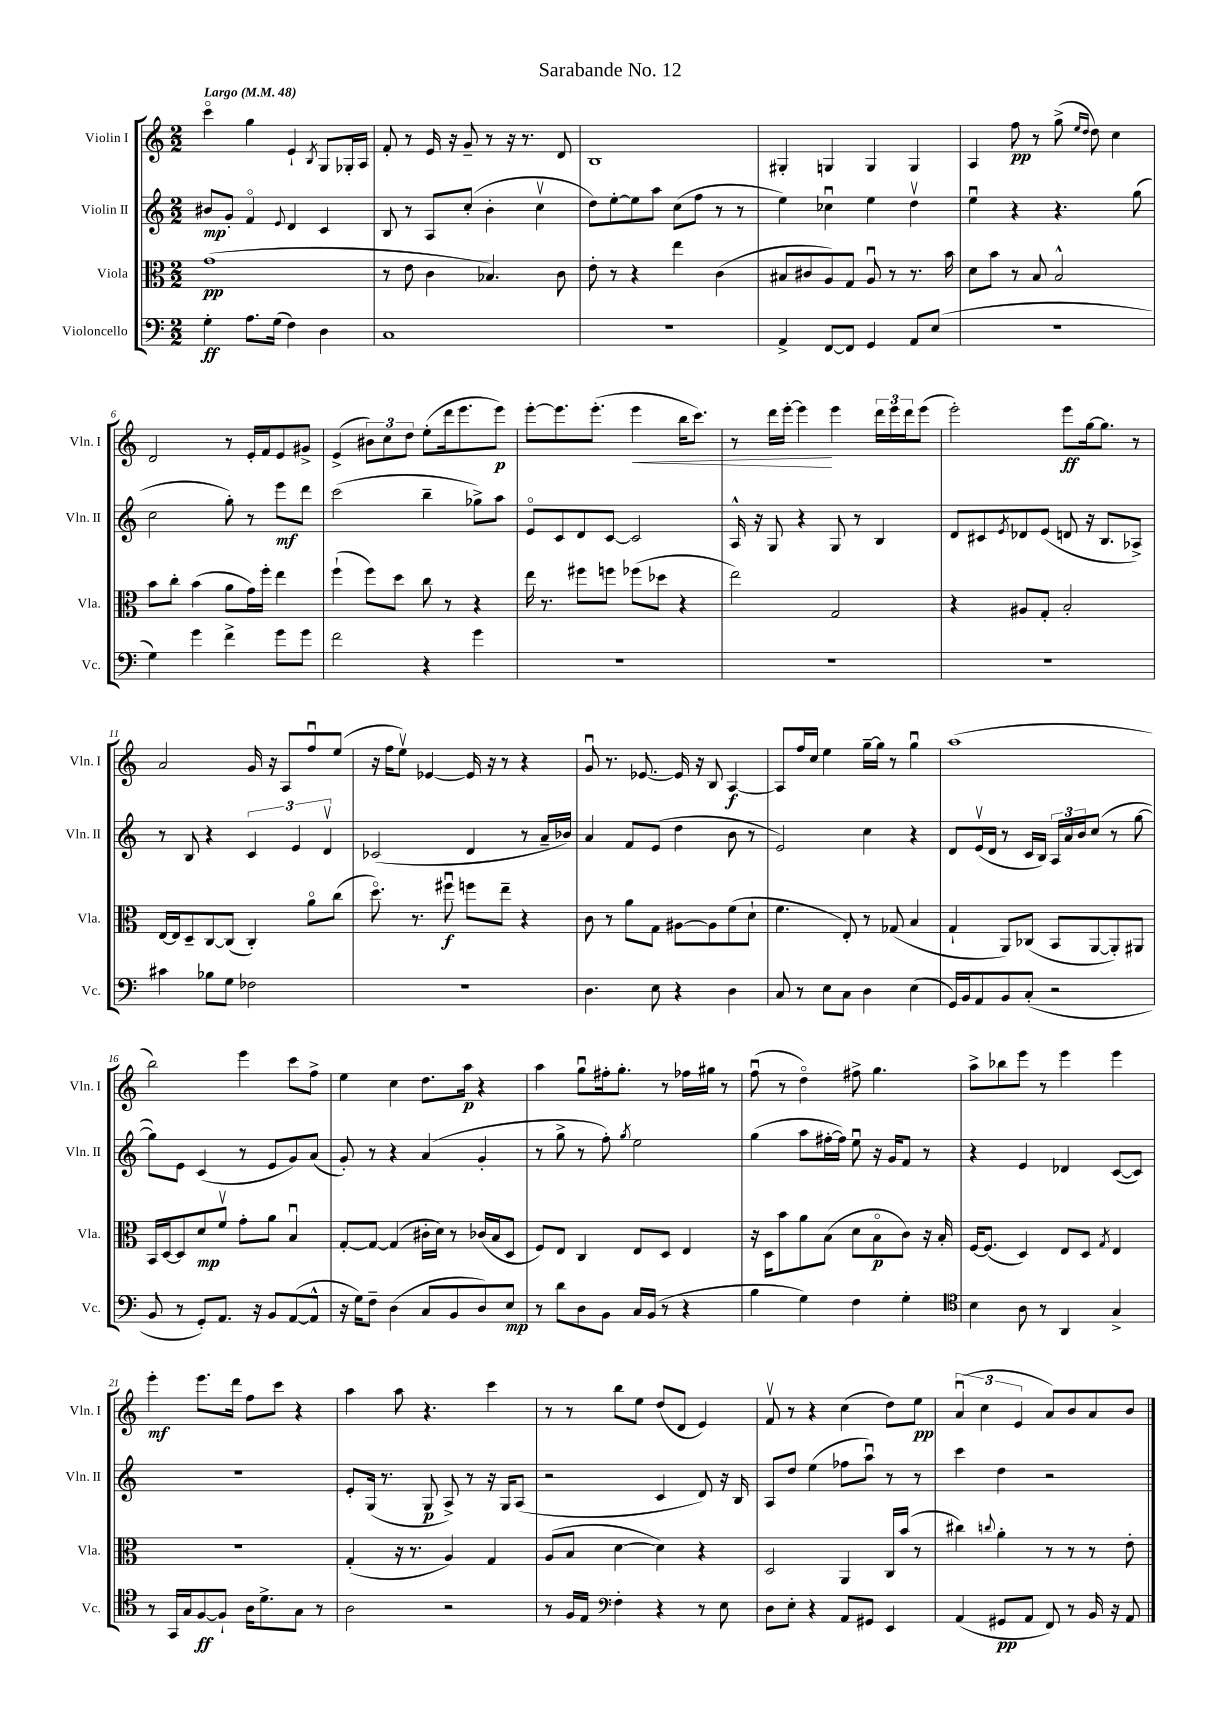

**kern	**dynam	**kern	**dynam	**kern	**dynam	**kern	**dynam
*part4	*part4	*part3	*part3	*part2	*part2	*part1	*part1
*staff4	*staff4	*staff3	*staff3	*staff2	*staff2	*staff1	*staff1
*I"Violoncello	*	*I"Viola	*	*I"Violin II	*	*I"Violin I	*
*I'Vc.	*	*I'Vla.	*	*I'Vln. II	*	*I'Vln. I	*
*clefF4	*	*clefC3	*	*clefG2	*	*clefG2	*
*k[]	*	*k[]	*	*k[]	*	*k[]	*
*M2/2	*	*M2/2	*	*M2/2	*	*M2/2	*
*MM48	*	*MM48	*	*MM48	*	*MM48	*
=1	=1	=1	=1	=1	=1	=1	=1
!	!	!	!	!	!	!LO:TX:a:B:t=Largo	!
4G'\	ff	(1g	pp	8b#X/L	mp	4ccc\	.
.	.	.	.	8g'/J	.	.	.
8.A\L	.	.	.	4f/	.	4gg\	.
(16G\Jk	.	.	.	.	.	.	.
.	.	.	.	8qqe/	.	.	.
4F\)	.	.	.	4d/	.	4e`/	.
.	.	.	.	.	.	8qB/	.
4D\	.	.	.	4c/	.	8G/L	.
.	.	.	.	.	.	16G-X'/L	.
.	.	.	.	.	.	16A/JJ	.
=2	=2	=2	=2	=2	=2	=2	=2
1C	.	8r	.	8B/	.	8f'/	.
.	.	8e\	.	8r	.	8r	.
.	.	4c\	.	8A/L	.	16e/	.
.	.	.	.	.	.	16r	.
.	.	.	.	(8cc'/J	.	8g~/	.
.	.	4.B-X/)	.	4b'\	.	8r	.
.	.	.	.	.	.	16r	.
.	.	.	.	.	.	8.r	.
.	.	.	.	4ccv\	.	.	.
.	.	8c\	.	.	.	8d/	.
=3	=3	=3	=3	=3	=3	=3	=3
1r	.	8e'\	.	8dd\L)	.	1B	.
.	.	8r	.	[8ee'\	.	.	.
.	.	4r	.	8ee\]	.	.	.
.	.	.	.	8aa\J	.	.	.
.	.	4ee\	.	(8cc\L	.	.	.
.	.	.	.	8ff\J	.	.	.
.	.	(4c\	.	8r	.	.	.
.	.	.	.	8r	.	.	.
=4	=4	=4	=4	=4	=4	=4	=4
4AA^/	.	8B#X/L	.	4ee\)	.	4G#X'/	.
.	.	8c#X/	.	.	.	.	.
[8FF/L	.	8A/)	.	4cc-Xu\	.	4Gn/	.
8FF/J]	.	8G/J	.	.	.	.	.
4GG/	.	8Au/	.	4ee\	.	4G/	.
.	.	8r	.	.	.	.	.
8AA/L	.	8.r	.	4ddv\	.	4G/	.
(8E/J	.	.	.	.	.	.	.
.	.	16b\	.	.	.	.	.
=5	=5	=5	=5	=5	=5	=5	=5
1r	.	8d\L	.	4eeu\	.	4A/	.
.	.	8b\J	.	.	.	.	.
.	.	8r	.	4r	.	8ff\	pp
.	.	8B/	.	.	.	8r	.
.	.	2B^^/	.	4.r	.	(8gg^\	.
.	.	.	.	.	.	16qqee/LL	.
.	.	.	.	.	.	16qqdd/JJ	.
.	.	.	.	.	.	8dd\)	.
.	.	.	.	.	.	4cc\	.
.	.	.	.	(8gg\	.	.	.
!!LO:LB:g=z
=6	=6	=6	=6	=6	=6	=6	=6
4G\)	.	8b\L	.	2cc\	.	2d/	.
.	.	8cc'\J	.	.	.	.	.
4g\	.	(4b\	.	.	.	.	.
4f^\	.	8a\L	.	8gg'\)	.	8r	.
.	.	16g\L)	.	8r	.	16e'/LL	.
.	.	16ff'\JJ	.	.	.	16f/J	.
8g\L	.	4ee\	.	8eee\L	mf	8e/	.
8g\J	.	.	.	8ddd\J	.	8g#X^/J	.
=7	=7	=7	=7	=7	=7	=7	=7
2f\	.	(4ff`\	.	(2ccc\	.	(4e^/	.
.	.	8ff\L)	.	.	.	12b#X\L)	.
.	.	.	.	.	.	12cc\	.
.	.	8dd\J	.	.	.	.	.
.	.	.	.	.	.	12dd\J	.
4r	.	8cc\	.	4bb~\	.	(8ee'\L	.
.	.	8r	.	.	.	16ddd\k	.
.	.	.	.	.	.	8.eee\	.
4g\	.	4r	.	8gg-X^\L)	.	.	.
.	.	.	.	8aa\J	.	8eee\J)	p
=8	=8	=8	=8	=8	=8	=8	=8
1r	.	16ee\	.	8e/L	.	[8eee'\L	.
.	.	8.r	.	.	.	.	.
.	.	.	.	8c/	.	8.eee\]	.
.	.	8ff#X\L	.	8d/	.	.	.
.	.	.	.	.	.	(8.eee'\J	.
.	.	8ffn\J	.	[8c/J	.	.	.
!	!	!	!	!	!	!	!LO:HP:b
.	.	(8ff-X\L	.	2c/]	.	4eee\	<
.	.	8dd-X\J	.	.	.	.	.
.	.	4r	.	.	.	16bb\KL	.
.	.	.	.	.	.	8.ccc\J)	.
=9	=9	=9	=9	=9	=9	=9	=9
1r	.	2ee\)	.	16A^^/	.	8r	.
.	.	.	.	16r	.	.	.
.	.	.	.	8G/	.	16ddd\LL	.
.	.	.	.	.	.	[16eee'\JJ	.
.	.	.	.	4r	.	4eee\]	.
.	.	2G/	.	8G/	.	4eee\	[
.	.	.	.	8r	.	.	.
.	.	.	.	4B/	.	24ddd\LL	.
.	.	.	.	.	.	24eee\	.
.	.	.	.	.	.	24ddd\J	.
.	.	.	.	.	.	(8eee\J	.
=10	=10	=10	=10	=10	=10	=10	=10
1r	.	4r	.	8d/L	.	2eee'\)	.
.	.	.	.	8c#X/	.	.	.
.	.	.	.	8qe/	.	.	.
.	.	8A#X/L	.	8d-X/	.	.	.
.	.	8G'/J	.	(8e/J	.	.	.
.	.	2B'/	.	8dn/	.	8eee\L	ff
.	.	.	.	16r	.	[16gg\k	.
.	.	.	.	8.B/L	.	8.gg\J]	.
.	.	.	.	8A-X^/J)	.	8r	.
!!LO:LB:g=z
=11	=11	=11	=11	=11	=11	=11	=11
4c#X\	.	[16E/LL	.	8r	.	2a/	.
.	.	16E/J]	.	.	.	.	.
.	.	8D~/	.	8B/	.	.	.
8B-X\L	.	[8C/	.	4r	.	.	.
8G\J	.	(8C/J]	.	.	.	.	.
2F-X\	.	4C'/)	.	6c/	.	16g/	.
.	.	.	.	.	.	16r	.
.	.	.	.	.	.	8A/L	.
.	.	.	.	6e/	.	.	.
.	.	8a\L	.	.	.	8ffu/	.
.	.	.	.	6dv/	.	.	.
.	.	(8cc\J	.	.	.	(8ee/J	.
=12	=12	=12	=12	=12	=12	=12	=12
1r	.	8.dd\)	.	(2c-X/	.	16r	.
.	.	.	.	.	.	16ff\KL	.
.	.	.	.	.	.	8eev\J)	.
.	.	8.r	.	.	.	.	.
.	.	.	.	.	.	[4e-X/	.
.	.	8ff#Xu\	f	.	.	.	.
.	.	8ffn\L	.	4d/	.	16e-/]	.
.	.	.	.	.	.	16r	.
.	.	8ee~\J	.	.	.	8r	.
.	.	4r	.	8r	.	4r	.
.	.	.	.	16a~/LL	.	.	.
.	.	.	.	16b-X/JJ)	.	.	.
=13	=13	=13	=13	=13	=13	=13	=13
4.D\	.	8c\	.	4a/	.	8gu/	.
.	.	8r	.	.	.	8.r	.
.	.	8a\L	.	8f/L	.	.	.
.	.	.	.	.	.	[8.e-X/	.
8E\	.	8G\J	.	(8e/J	.	.	.
4r	.	[8A#X\L	.	4dd\	.	16e-/]	.
.	.	.	.	.	.	16r	.
.	.	8A#\]	.	.	.	8B/	.
4D\	.	(8f\	.	8b\	.	[4A/	f
.	.	8d`\J	.	8r	.	.	.
=14	=14	=14	=14	=14	=14	=14	=14
8C/	.	4.f\	.	2e/)	.	8A/L]	.
8r	.	.	.	.	.	16ff/L	.
.	.	.	.	.	.	16cc/JJ	.
8E\L	.	.	.	.	.	4ee\	.
8C\J	.	8E'/)	.	.	.	.	.
4D\	.	8r	.	4cc\	.	[16gg~\LL	.
.	.	.	.	.	.	16gg\JJ]	.
.	.	(8G-X/	.	.	.	8r	.
(4E\	.	4B/	.	4r	.	4ggu\	.
=15	=15	=15	=15	=15	=15	=15	=15
16GG/LL)	.	4G`/	.	8d/L	.	(1aa	.
16BB/J	.	.	.	.	.	.	.
8AA/	.	.	.	(16ev/L	.	.	.
.	.	.	.	16d/JJ	.	.	.
8BB/	.	8AA/L)	.	8r	.	.	.
(8C'/J	.	(8C-X/J	.	16c/LL	.	.	.
.	.	.	.	16B/JJ)	.	.	.
2r	.	8BB/L	.	24A/LL	.	.	.
.	.	.	.	24a/	.	.	.
.	.	.	.	24b/J	.	.	.
.	.	[8AA/	.	(8cc/J	.	.	.
.	.	8AA'/])	.	8r	.	.	.
.	.	8AA#X/J	.	[8gg\	.	.	.
!!LO:LB:g=z
=16	=16	=16	=16	=16	=16	=16	=16
8BB/	.	16BB/LL	.	8gg\L])	.	2bb\)	.
.	.	[16D/J	.	.	.	.	.
8r	.	8D/]	.	8e\J	.	.	.
8GG'/L)	.	8d/	mp	(4c/	.	.	.
8.AA/J	.	8fv/J	.	.	.	.	.
.	.	8g'\L	.	8r	.	4eee\	.
16r	.	.	.	.	.	.	.
8BB/L	.	8a\J	.	8e/L	.	.	.
([8AA/	.	4Bu/	.	8g/)	.	8ccc\L	.
8AA^^/J]	.	.	.	(8a/J	.	8ff^\J	.
=17	=17	=17	=17	=17	=17	=17	=17
16r	.	[8G'/L	.	8g'/)	.	4ee\	.
16G\KL)	.	.	.	.	.	.	.
8F~\J	.	8G/J_	.	8r	.	.	.
(4D\	.	(4G/]	.	4r	.	4cc\	.
8C/L	.	16c#X'\LL	.	(4a/	.	8.dd\L	.
.	.	16d\JJ)	.	.	.	.	.
8BB/	.	8r	.	.	.	.	.
.	.	.	.	.	.	16aa\Jk	p
8D/)	.	(16c-X/LL	.	4g'/	.	4r	.
.	.	16B/J	.	.	.	.	.
8E/J	mp	8D/J	.	.	.	.	.
=18	=18	=18	=18	=18	=18	=18	=18
8r	.	8F/L)	.	8r	.	4aa\	.
8d\L	.	8E/J	.	8gg^\	.	.	.
8D\	.	4C/	.	8r	.	8ggu\L	.
8BB\J	.	.	.	8ff'\)	.	16ff#X'\k	.
.	.	.	.	.	.	8.gg'\J	.
.	.	.	.	8qgg/	.	.	.
16C/LL	.	8E/L	.	2ee\	.	.	.
(16BB/JJ	.	.	.	.	.	.	.
8r	.	8D/J	.	.	.	8r	.
4r	.	4E/	.	.	.	16ff-X\LL	.
.	.	.	.	.	.	16gg#X\JJ	.
.	.	.	.	.	.	8r	.
=19	=19	=19	=19	=19	=19	=19	=19
4B\	.	16r	.	(4gg\	.	(8ffu\	.
.	.	16D\KL	.	.	.	.	.
.	.	8b\	.	.	.	8r	.
4G\)	.	8a\	.	8aa\L	.	4dd\)	.
.	.	(8B\J	.	[16ff#X'\L	.	.	.
.	.	.	.	16ff#\JJ])	.	.	.
4F\	.	8d\L	.	8eeu\	.	8ff#X^\	.
.	.	8B\	p	16r	.	4.gg\	.
.	.	.	.	16g/KL	.	.	.
4G'\	.	8c\J)	.	8f/J	.	.	.
.	.	16r	.	8r	.	.	.
.	.	16B'/	.	.	.	.	.
=20	=20	=20	=20	=20	=20	=20	=20
*clefC4	*	*	*	*	*	*	*
4B\	.	[16F/KL	.	4r	.	8aa^\L	.
.	.	(8.F/J]	.	.	.	.	.
.	.	.	.	.	.	8bb-X\	.
8A\	.	4D/)	.	4e/	.	8eee\J	.
8r	.	.	.	.	.	8r	.
4AA/	.	8E/L	.	4d-X/	.	4eee\	.
.	.	8D/J	.	.	.	.	.
.	.	8qG/	.	.	.	.	.
4G^/	.	4E/	.	([8c/L	.	4eee\	.
.	.	.	.	8c/J])	.	.	.
!!LO:LB:g=z
=21	=21	=21	=21	=21	=21	=21	=21
8r	.	1r	.	1r	.	4eee'\	mf
16GG/LL	.	.	.	.	.	.	.
16G/J	.	.	.	.	.	.	.
[8F/	ff	.	.	.	.	8.eee\L	.
8F`/J]	.	.	.	.	.	.	.
.	.	.	.	.	.	16ddd\Jk	.
16A\KL	.	.	.	.	.	8ff\L	.
8.d^\	.	.	.	.	.	.	.
.	.	.	.	.	.	8ccc\J	.
8G\J	.	.	.	.	.	4r	.
8r	.	.	.	.	.	.	.
=22	=22	=22	=22	=22	=22	=22	=22
2A\	.	(4G'/	.	8e'/L	.	4aa\	.
.	.	.	.	(16G/Jk	.	.	.
.	.	.	.	8.r	.	.	.
.	.	16r	.	.	.	8aa\	.
.	.	8.r	.	.	.	.	.
.	.	.	.	8G/	p	4.r	.
2r	.	4A/)	.	8A^/)	.	.	.
.	.	.	.	8r	.	.	.
.	.	4G/	.	16r	.	4ccc\	.
.	.	.	.	16G/KL	.	.	.
.	.	.	.	(8A/J	.	.	.
=23	=23	=23	=23	=23	=23	=23	=23
8r	.	(8A/L	.	2r	.	8r	.
16F/LL	.	8B/J	.	.	.	8r	.
16E/JJ	.	.	.	.	.	.	.
*clefF4	*	*	*	*	*	*	*
4F'\	.	[4d\	.	.	.	8bb\L	.
.	.	.	.	.	.	8ee\J	.
4r	.	4d\])	.	4c/	.	(8dd/L	.
.	.	.	.	.	.	8d/J	.
8r	.	4r	.	8d/)	.	4e/)	.
8E\	.	.	.	16r	.	.	.
.	.	.	.	16B/	.	.	.
=24	=24	=24	=24	=24	=24	=24	=24
8D\L	.	2D/	.	8A/L	.	8fv/	.
8E'\J	.	.	.	8dd/J	.	8r	.
4r	.	.	.	(4ee\	.	4r	.
8AA/L	.	4AA/	.	8ff-X\L	.	(4cc\	.
8GG#X/J	.	.	.	8aau\J)	.	.	.
4EE/	.	16C/LL	.	8r	.	8dd\L)	.
.	.	(16b/JJ	.	.	.	.	.
.	.	8r	.	8r	.	8ee\J	pp
=25	=25	=25	=25	=25	=25	=25	=25
(4AA/	.	4cc#X\)	.	4ccc\	.	(6au/	.
.	.	.	.	.	.	6cc\	.
.	.	8qqccn/	.	.	.	.	.
8GG#X/L	pp	4a'\	.	4dd\	.	.	.
.	.	.	.	.	.	6e/	.
8AA/J	.	.	.	.	.	.	.
8FF/)	.	8r	.	2r	.	8a/L)	.
8r	.	8r	.	.	.	8b/	.
16BB/	.	8r	.	.	.	8a/	.
16r	.	.	.	.	.	.	.
8AA/	.	8e'\	.	.	.	8b/J	.
==	==	==	==	==	==	==	==
*-	*-	*-	*-	*-	*-	*-	*-
